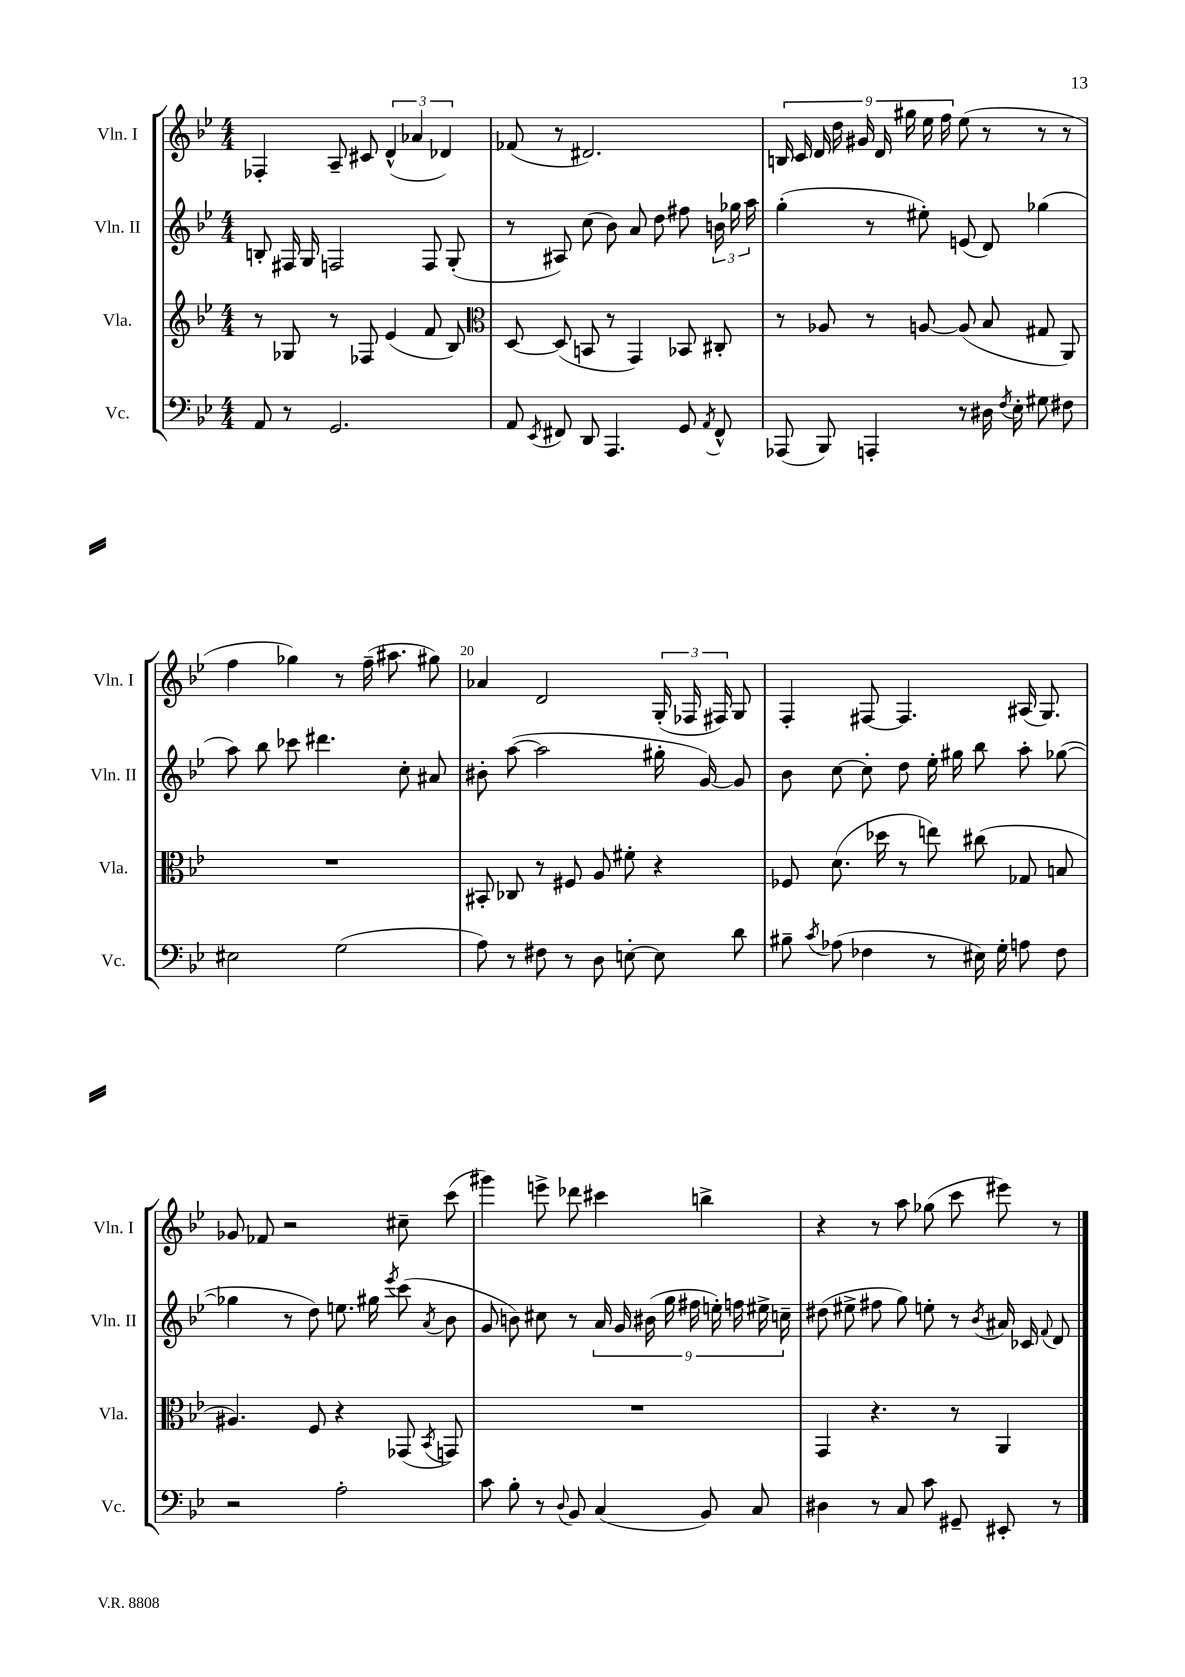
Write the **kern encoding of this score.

**kern	**kern	**kern	**kern
*part4	*part3	*part2	*part1
*staff4	*staff3	*staff2	*staff1
*I"Vc.	*I"Vla.	*I"Vln. II	*I"Vln. I
*I'Vc.	*I'Vla.	*I'Vln. II	*I'Vln. I
*clefF4	*clefG2	*clefG2	*clefG2
*k[b-e-]	*k[b-e-]	*k[b-e-]	*k[b-e-]
*M4/4	*M4/4	*M4/4	*M4/4
=16	=16	=16	=16
8AA/	8r	8Bn'/	4F-X'/
8r	8G-X/	16F#X/	.
.	.	16G/	.
2.GG/	8r	2Fn/	8A~/
.	8F-X/	.	8c#X/
.	(4e-/	.	(6d^^/
.	.	.	6a-X/
.	8f/	8F/	.
.	.	.	6d-X/)
.	8B-/)	(8G'/	.
=17	=17	=17	=17
*	*clefC3	*	*
8AA/	[8D/	8r	(8f-X/
8qEE-/	.	.	.
8FF#X/	(8D/]	8A#X/)	8r
8DD/	8BBn/	(8cc\	2.d#X/)
4.AAA/	8r	8b-\)	.
.	4GG/)	8a/	.
.	.	8dd\	.
8GG/	8BB-X/	8ff#X\	.
8qAA/	.	.	.
8FF#^^/	8C#X'/	24bn\	.
.	.	24gg-X\	.
.	.	24aa\	.
=18	=18	=18	=18
(8AAA-X/	8r	(4gg'\	18Bn/
.	.	.	18c/
.	.	.	18d/
8BBB-/)	8A-X/	.	.
.	.	.	18dd\
.	.	.	18g#X/
4AAAn'/	8r	8r	.
.	.	.	18d/
.	.	.	18gg#X\
.	[8An/	8ee#X'\)	.
.	.	.	18ee-\
.	.	.	18ff\
8r	(8A/]	(8en/	(8ee-\
16D#X\	8B-/	8d/)	8r
8qF/	.	.	.
16E-'\	.	.	.
8G#X\	8G#X/	(4gg-X\	8r
8F#X\	8AA/)	.	8r
!!LO:LB:g=z
=19	=19	=19	=19
2E#X\	1r	8aa\)	4ff\
.	.	8bb-\	.
.	.	8ccc-X\	4gg-X\)
.	.	4.ddd#X\	.
(2G\	.	.	8r
.	.	.	(16ff~\
.	.	.	8.aa#X\
.	.	8cc'\	.
.	.	8a#X/	8gg#X\)
=20	=20	=20	=20
8A\)	8BB#X'/	8b#X'\	4a-X/
8r	8C-X/	([8aa\	.
8F#X\	8r	2aa\]	2d/
8r	8F#X/	.	.
8D\	8A/	.	.
[8En'\	8f#X'\	.	.
8E\]	4r	16gg#X'\	(24G'/
.	.	.	24F-X/
.	.	[16g/)	.
.	.	.	24F#X/)
8d\	.	8g/]	8G/
=21	=21	=21	=21
8B#X~\	8F-X/	8b-\	4F'/
8qc/	.	.	.
(8A-X\	(8.d\	[8cc\	.
4F-X\	.	8cc'\]	[8F#X/
.	16dd-X\	.	.
.	8r	8dd\	4.F#/]
8r	8een\)	16ee-'\	.
.	.	16gg#X\	.
16E#X\)	(8cc#X\	8bb-\	.
16G'\	.	.	.
8An\	8G-X/	8aa'\	(16A#X/
.	.	.	8.G/)
8F-\	8Bn/	([8gg-X\	.
!!LO:LB:g=z
=22	=22	=22	=22
2r	4.A#X/)	4gg-X\]	8g-X/
.	.	.	8f-X/
.	.	8r	2r
.	8F/	8dd\)	.
2A'\	4r	8.een\	.
.	.	16gg#X\	.
.	.	8qeee-/	.
.	(8GG-X/	(8ccc\	8cc#X~\
.	8qBB-/	8qa/	.
.	8GGn/)	8b-\	(8ccc\
=23	=23	=23	=23
8c\	1r	8g/	4ggg#X\)
8B-'\	.	8bn\)	.
8r	.	8cc#X\	8eeen^\
8qqD/	.	.	.
8BB-/	.	8r	8ddd-X\
(4C/	.	18a/	4ccc#X\
.	.	18g/	.
.	.	(18b#X\	.
.	.	18gg\	.
.	.	18ff#X\	.
8BB-/)	.	.	4bbn^\
.	.	18een'\)	.
.	.	18ffn\	.
8C/	.	.	.
.	.	18ee#X^\	.
.	.	18ccn~\	.
=24	=24	=24	=24
4D#X\	4GG/	(8dd#X\	4r
.	.	8ee#X^\	.
8r	4.r	8ff#X\	8r
8C/	.	8gg\)	8aa\
8c\	.	8een'\	(8gg-X\
8GG#X~/	8r	8r	8ccc\
.	.	8qb-/	.
8EE#X'/	4AA/	16a#X/	8eee#X\)
.	.	16c-X/	.
.	.	8qqf/	.
8r	.	8d/	8r
==	==	==	==
*-	*-	*-	*-
